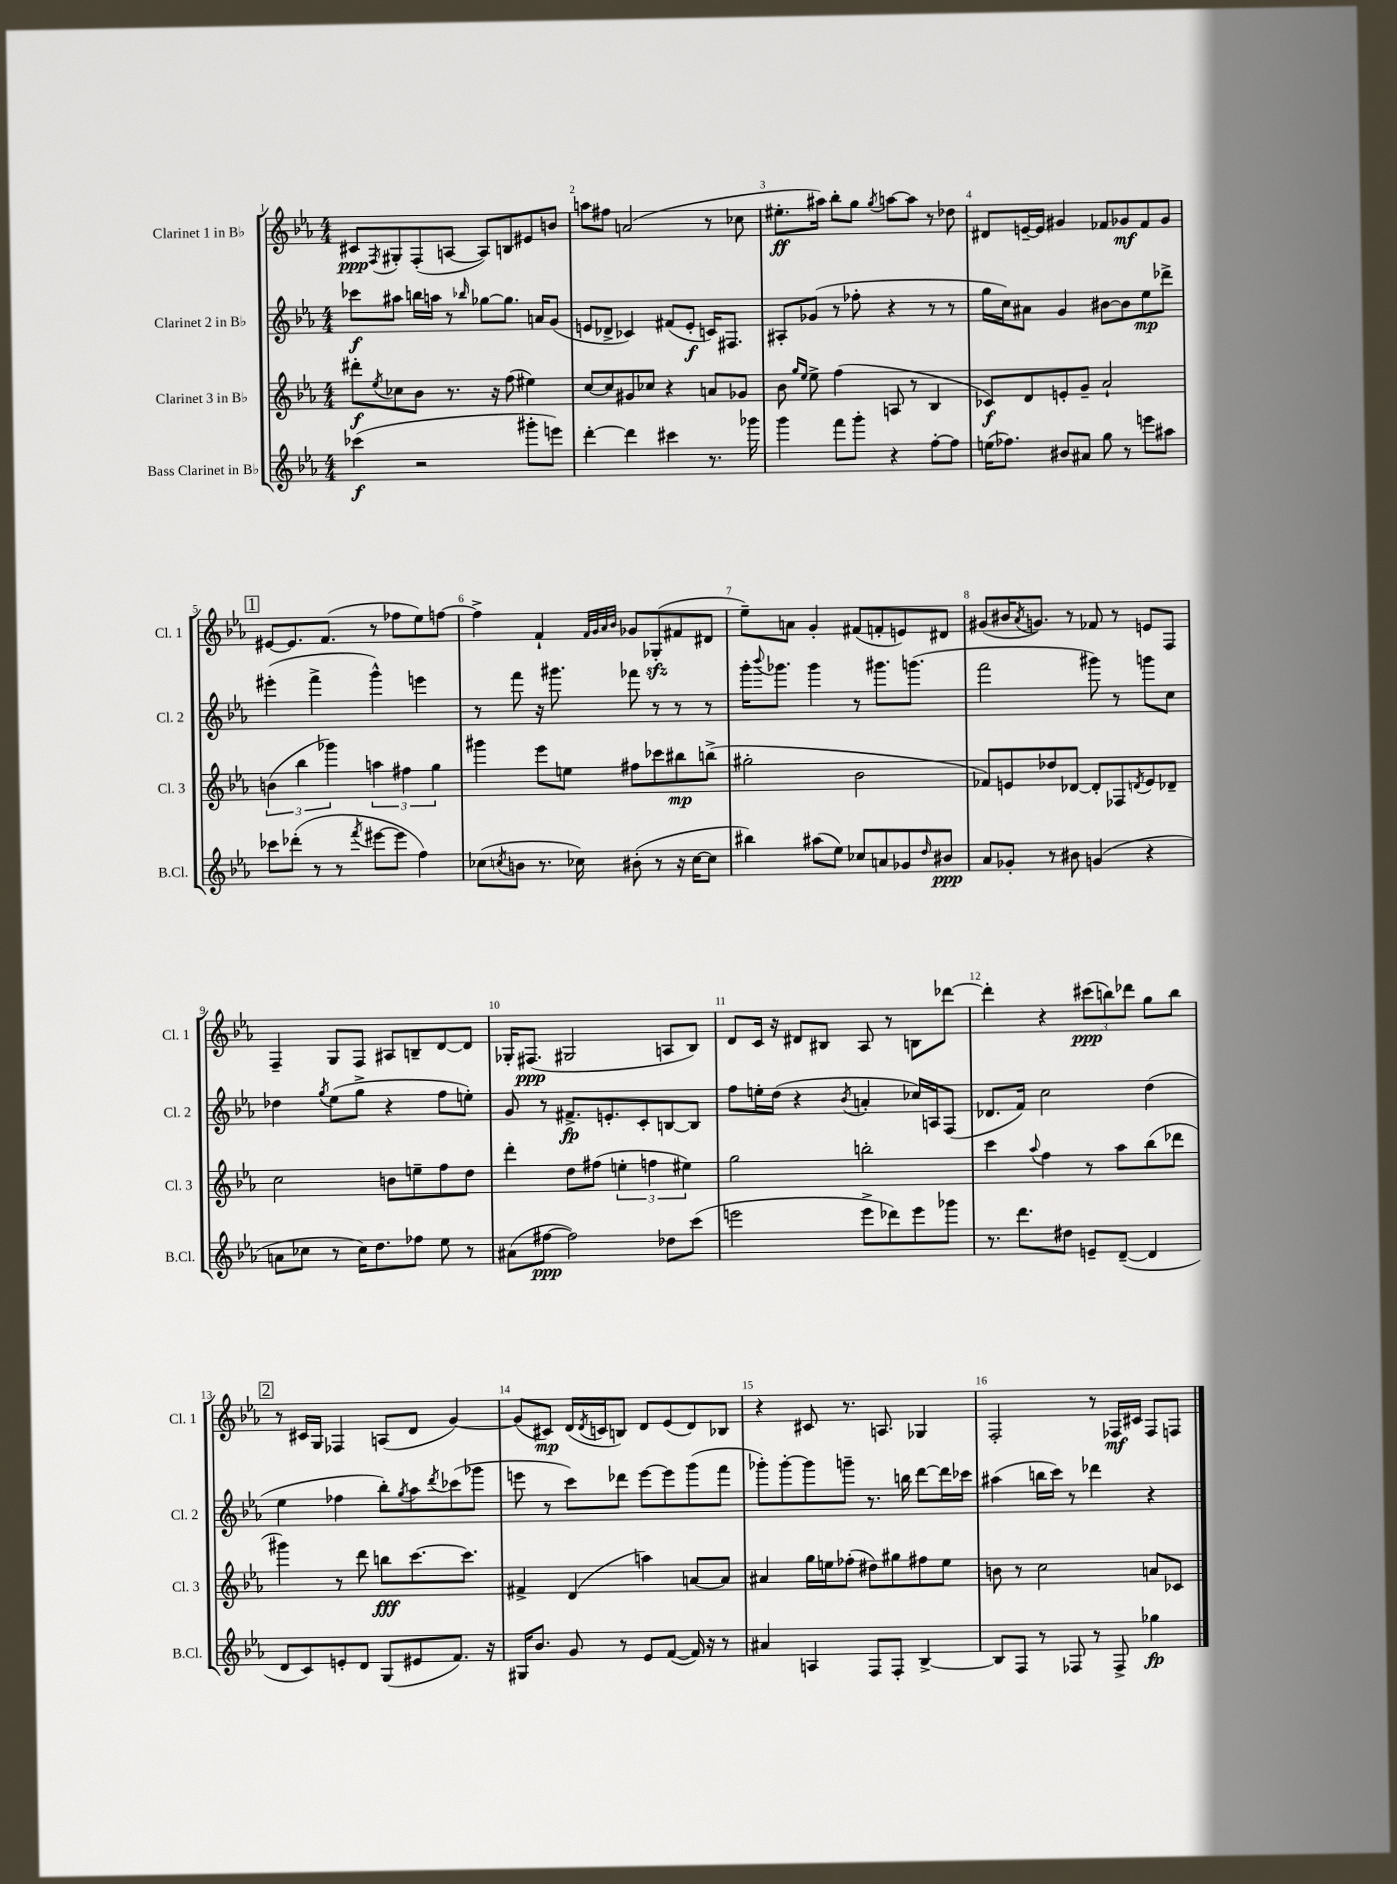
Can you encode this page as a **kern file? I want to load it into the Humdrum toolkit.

**kern	**kern	**kern	**kern
*staff4	*staff3	*staff2	*staff1
*clefG2	*clefG2	*clefG2	*clefG2
*k[b-e-a-]	*k[b-e-a-]	*k[b-e-a-]	*k[b-e-a-]
*M4/4	*M4/4	*M4/4	*M4/4
(4ccc-	8ddd#'	8ccc-	8c#
.	8qee-	.	8qF
.	8cc-	8aa#	8G#'
2r	8b-	16bb	(8F'
.	.	16aa	.
.	8.r	8r	[8A
.	.	16qqbb-	.
.	.	[8gg-	8A])
.	16r	.	.
.	(8ff	8.gg-]	8B
8ggg#'	4ee#)	.	8e#
.	.	16a	.
8eee)	.	(8g	8b
=	=	=	=
[4ddd'	[8cc	8e	8aa
.	8cc]	8d-^	8ff#
4ddd]	8g#	4c-)	(2a
.	8cc-	.	.
4ccc#	4r	(8f#	.
.	.	8e'	.
8.r	8a	16c)	8r
.	.	8.F#	.
.	8g-	.	8cc-
16ggg-	.	.	.
=	=	=	=
4ggg	8b-	8A#'	8.ee#'
.	16qqgg	.	.
.	16qqee-	.	.
.	8ee-^	(8g-	.
.	.	.	16aa#)
8fff	(4ff	8r	8bb-'
8ggg'	.	8ff-'	8gg
.	.	.	8qgg
4r	8A	4r	[8aa
.	8r	.	8aa]
[8ff'	4B-	8r	8r
8ff]	.	8r	8dd-
=	=	=	=
(16ee	8c-)	16gg	8d#
8.ff-)	.	16cc)	.
.	8d	8a#	[16e~
.	.	.	16e]
8b#	8e'	4g	4g#
8a#	8g~	.	.
8gg	2a-`	[8b#	8f-
8r	.	8b#]	8g-
8eee	.	8ee-	8f-
8aa#	.	8ddd-^	8g-
=	=	=	=
8ccc-	(6b	(4eee#'	[8e#
(8ddd-'	.	.	8.e#]
.	6bb-	.	.
8r	.	4fff^	.
.	.	.	(8.f
.	6ggg-)	.	.
8r	.	.	.
8qfff	.	.	.
[8eee#	6aa	4ggg^^)	8r
8eee#]	.	.	8ff-
.	6ff#	.	.
4ff)	.	4eee	8ee-)
.	6gg	.	.
.	.	.	[8ff
=	=	=	=
(8cc-	4ggg#	8r	4ff^]
8qcc	.	.	.
8b	.	8fff	.
8.r	8eee-	16r	4f`
.	.	8.ggg#	.
.	8ee	.	.
16cc-)	.	.	.
.	.	.	32qqf
.	.	.	32qqg
.	.	.	32qqa-
.	.	.	32qqb-
(8b#'	8ff#	8fff-	8g-
8r	8ccc-	8r	(8G-'
16r	8bb#	8r	8f#
[16cc-	.	.	.
8cc-]	(8bb^	8r	8d#
=	=	=	=
4bb#)	2gg#'	16ggg'	8ee-~)
.	.	8qqbbb-	.
.	.	8.ggg-	.
.	.	.	8a
(8aa#	.	4ggg-	4g'
8ee-)	.	.	.
8cc-	2b-	8r	(8f#
8a	.	8.ggg#	8f'
8g-	.	.	8e)
.	.	(8.ggg	.
16qqdd	.	.	.
8b#	.	.	8d#
=	=	=	=
8a-	8f-)	2fff	(8g#
8g-'	8e	.	16b#
.	.	.	8qa-
.	.	.	8.g)
8r	8dd-	.	.
8b#	[8d-	.	8r
(4g	8d-']	8ggg#)	8f-
.	8F-	8r	8r
.	8qd	.	.
4r	8e	8ggg	8e
.	8d-~	8cc	8F
=	=	=	=
8a	2cc	4dd-	4F~
8cc-	.	.	.
.	.	8qgg	.
8r	.	(8ee-	8G
16cc-)	.	8gg^	8F
8.dd	.	.	.
.	8b	4r	8A#
8ff-	8ee~	.	8B~
8ee-	8ff	8ff	[8d
8r	8dd	8ee')	8d]
=	=	=	=
(8a#	4ddd'	8g	16G-'
.	.	.	(8.F#
[8ff#	.	8r	.
2ff#])	8dd	8.f#^	2G#
.	(8ff#	.	.
.	.	8.e'	.
.	6ee'	.	.
.	.	8c'	.
.	6ff	.	.
8dd-	.	[8B	8A
.	6ee#)	.	.
(8ccc	.	8B]	8B-)
=	=	=	=
2eee	2gg	8ff	8d
.	.	16ee'	16c
.	.	(16dd	16r
.	.	4r	8d#
.	.	.	8B#
.	.	8qb-	.
8eee^	2bb'	4a'	8A-
8ddd-)	.	.	8r
8eee	.	16cc-)	8B
.	.	16A	.
8ggg-	.	(8F	[8ddd-
=	=	=	=
8.r	4ccc	8.d-	4ddd-']
8.ddd	.	16f)	.
.	8qqaa-	.	.
.	4ff	2cc	4r
8dd#	.	.	.
8e~	8r	.	(12ccc#
.	.	.	12bb)
([8d~	8aa-	.	.
.	.	.	12ddd-
4d]	(8bb-	(4dd	8gg
.	8ddd-	.	8bb
=	=	=	=
8d	4ggg#)	4ee-	8r
8c)	.	.	16c#
.	.	.	16G
8e'	8r	4ff-	4F-
8d	8ddd	.	.
(8G	8bb	8bb-')	(8A
.	.	8qgg	.
8e#	[8.ccc	8aa-	8d
.	.	8qddd	.
8.f)	.	(8ccc-	[4g)
.	8.ccc]	.	.
.	.	8ggg-	.
16r	.	.	.
=	=	=	=
16G#	4f#^	8eee	(8g]
8.b-	.	.	.
.	.	8r	8c#)
8g	(4d	8ccc)	(16d
.	.	.	8qd
.	.	.	16c
8r	.	8ddd-	8B)
8e-	4aa)	[8eee	8d
([8f	.	8eee]	(8e-
16f])	[8a	(8ggg	8d)
16r	.	.	.
8r	8a]	8fff	8B-
=	=	=	=
4a#	4a#	8ggg-')	4r
.	.	[8ggg-'	.
4A	16gg	8ggg-]	8c#
.	16ee	.	.
.	(8ff-'	8ggg~	8.r
8F	8dd#)	8.r	.
.	.	.	8.A
8F'	8gg#	.	.
.	.	16bb	.
[4B-^	8ff#	[8ddd	4G-
.	8ee	16ddd]	.
.	.	16ccc-	.
=	=	=	=
8B-]	8b	(4aa#	2F'
8F	8r	.	.
8r	2cc	16bb	.
.	.	16ccc)	.
8F-	.	8r	.
8r	.	4ddd-	8r
8F-^	.	.	16F-
.	.	.	16c#
4gg-	8a	4r	8F-
.	8c-	.	8F
==	==	==	==
*-	*-	*-	*-
